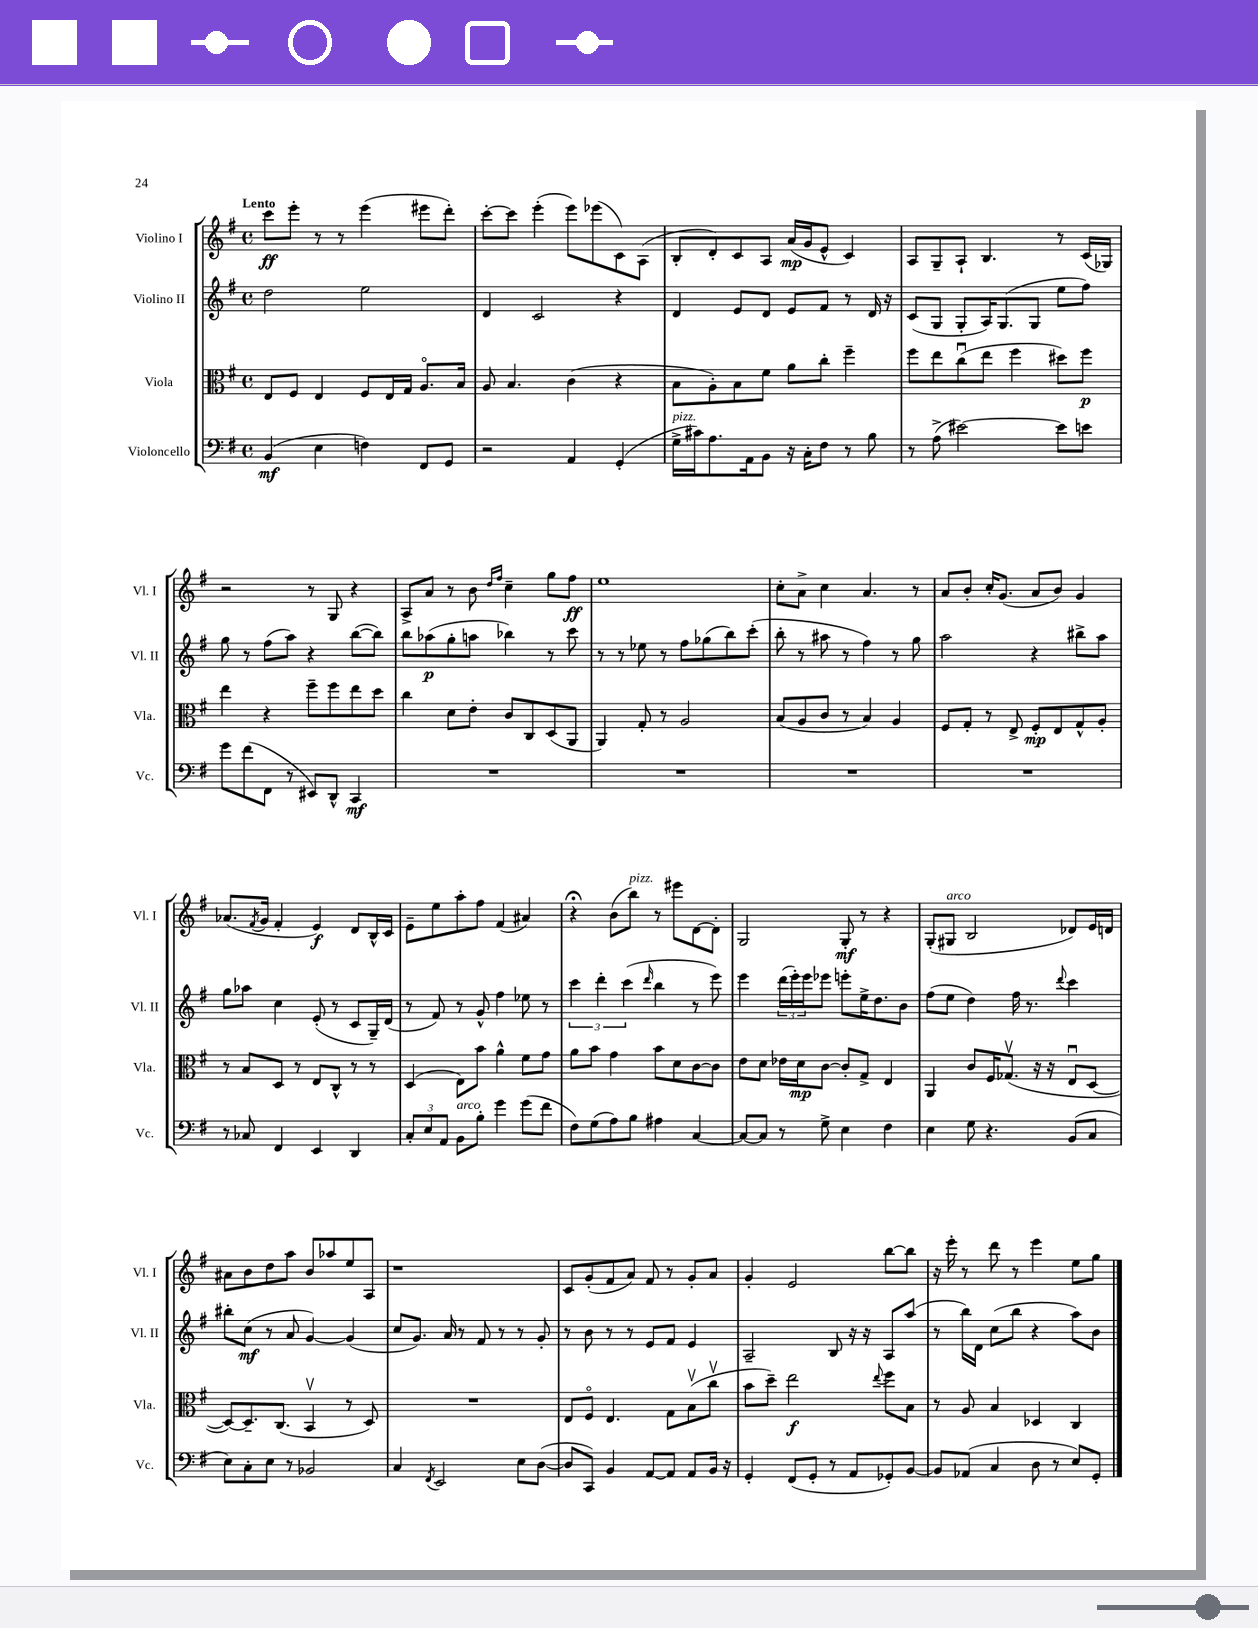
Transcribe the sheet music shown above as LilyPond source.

<<
\new StaffGroup <<
\new Staff = "s0" \with { instrumentName = "Violino I" shortInstrumentName = "Vl. I" } {
    \clef treble \key g \major \defaultTimeSignature \time 4/4 \tempo "Lento"
    c'''8\ff e'''8-. r8 r8 e'''4( eis'''8 d'''8-.) |
    c'''8~-. c'''8 e'''4-.( e'''8) ees'''8( c'8) a8( |
    b8-. d'8-.) c'8 a8 a'16\mp( g'16 e'8-^ c'4) |
    a8 g8-- a8-! b4. r8 c'16( ges16) |
    r2 r8 g8 r4 |
    a8-> a'8 r8 b'8 \grace { d''16 fis''16 } c''4-- g''8 fis''8\ff |
    e''1 |
    c''8-. a'8-> c''4 a'4. r8 |
    a'8 b'8-. c''16-. g'8.( a'8 b'8) g'4 |
    aes'8.( \acciaccatura { fis'8 } g'16 fis'4-. e'4\f) d'8 b16-^ c'16 |
    e'8-- e''8 a''8-. fis''8 fis'4( ais'4) |
    r4\fermata b'8( b''8^\markup { \italic "pizz." }) r8 eis'''8 d'8~ d'8-. |
    g2 g8-.\mf r8 r4 |
    g8-.( gis8^\markup { \italic "arco" } b2 des'8) e'16 d'16 |
    ais'8 b'8 d''8 a''8 b'8 aes''8 e''8 a8 |
    r1 |
    c'8 g'8-.( fis'8 a'8) fis'8 r8 g'8-. a'8 |
    g'4-. e'2 b''8~ b''8 |
    r16 e'''16-. r8 d'''8 r8 e'''4 e''8 g''8 \bar "|." |
}
\new Staff = "s1" \with { instrumentName = "Violino II" shortInstrumentName = "Vl. II" } {
    \clef treble \key g \major \defaultTimeSignature \time 4/4
    d''2 e''2 |
    d'4 c'2 r4 |
    d'4 e'8 d'8 e'8 fis'8 r8 d'16 r16 |
    c'8( g8 g8-. a16) g8.( g8 e''8 fis''8) |
    g''8 r8 fis''8( a''8) r4 b''8~( b''8) |
    b''8 aes''8\p( g''8-. a''8 bes''4) r8 c'''8 |
    r8 r8 ees''8 r8 fis''8 ges''8( b''8) c'''8-.( |
    b''8-. r8 ais''8 r8 fis''4) r8 g''8 |
    a''2 r4 bis''8-> a''8 |
    g''8 aes''8 c''4 e'8-.( r8 c'8 g16--) d'16( |
    r8 fis'8) r8 g'8-^ fis''4 ees''8 r8 |
    \tuplet 3/2 { c'''4 d'''4-. c'''4( } \grace { d'''16 } b''4 r8 e'''8) |
    e'''4 \tuplet 3/2 { d'''16( e'''16-.) e'''16 } ees'''8 e'''8-. e''16-> d''8. b'8 |
    fis''8( e''8 d''4) fis''16 r8. \appoggiatura { d'''8 } c'''4 |
    bis''8-. c''8\mf( r8 a'8 g'4~) g'4( |
    c''8 g'8.) a'16 r8 fis'8 r8 r8 g'8-. |
    r8 b'8 r8 r8 e'8 fis'8 e'4 |
    a2-- b8 r16 r16 a8 a''8( |
    r8 b''16) d'16 c''8( b''8 r4 a''8) b'8 \bar "|." |
}
\new Staff = "s2" \with { instrumentName = "Viola" shortInstrumentName = "Vla." } {
    \clef alto \key g \major \defaultTimeSignature \time 4/4
    e8 fis8 e4 fis8 e16 g16 a8.\flageolet b16 |
    a8 b4. c'4( r4 |
    b8 a8-.) b8 fis'8 a'8 c''8-. fis''4-- |
    fis''8 e''8 c''8\downbow( e''8 fis''4 dis''8) fis''8\p |
    e''4 r4 fis''8-- fis''8 e''8 d''8 |
    c''4 d'8 e'8-. c'8 c8 d8( a,8 |
    a,4) g8-. r8 a2 |
    b8( a8 c'8 r8 b4) a4 |
    fis8 g8-. r8 e8-> fis8-.\mp e8 g8-^ a8-. |
    r8 b8 d8 r8 e8 c8-^ r8 r8 |
    d4( e8) b'8 a'4-^ fis'8 g'8 |
    a'8 b'8 g'4 b'8 d'8 c'8~ c'8 |
    e'8 d'8 ees'16 d'16\mp c'8~ c'8-. g8-> e4 |
    a,4 c'8 fis16 ges8.\upbow( r16 r16 e8\downbow d8~ |
    d8~) d8.-- c8.( b,4\upbow r8 d8) |
    R1 |
    e8 fis8\flageolet e4. g8 b8\upbow( c''8\upbow |
    b'8 d''8--) e''2\f \appoggiatura { e''8 } fis''8 b8 |
    r8 a8 b4 des4 c4 \bar "|." |
}
\new Staff = "s3" \with { instrumentName = "Violoncello" shortInstrumentName = "Vc." } {
    \clef bass \key g \major \defaultTimeSignature \time 4/4
    b,4\mf( e4 f4) fis,8 g,8 |
    r2 a,4 g,4-.( |
    g16->^\markup { \italic "pizz." } cis'16) a8. a,16 b,8 r16 c16-. fis8 r8 b8 |
    r8 a8->( eis'2~) eis'8 e'8 |
    g'8 fis'8( fis,8 r8 eis,8) d,8-^ c,4\mf |
    R1 |
    R1 |
    R1 |
    R1 |
    r8 ces8 fis,4 e,4 d,4 |
    \tuplet 3/2 { c8-. e8 a,8 } b,8^\markup { \italic "arco" } b8-. g'4 g'8( fis'8 |
    fis8) g8( a8) b8 ais4 c4~ |
    c8~ c8 r8 g8-> e4 fis4 |
    e4 g8 r4. b,8( c8 |
    e8) c8-. e8 r8 bes,2 |
    c4 \acciaccatura { fis,8 } e,2 e8 d8~( |
    d8 c,8) b,4 a,8~ a,8 a,8 b,16 r16 |
    g,4-. fis,8( g,8-. r8 a,8 ges,8-.) b,8~ |
    b,8 aes,8( c4 d8 r8 e8) g,8-. \bar "|." |
}
>>
>>
